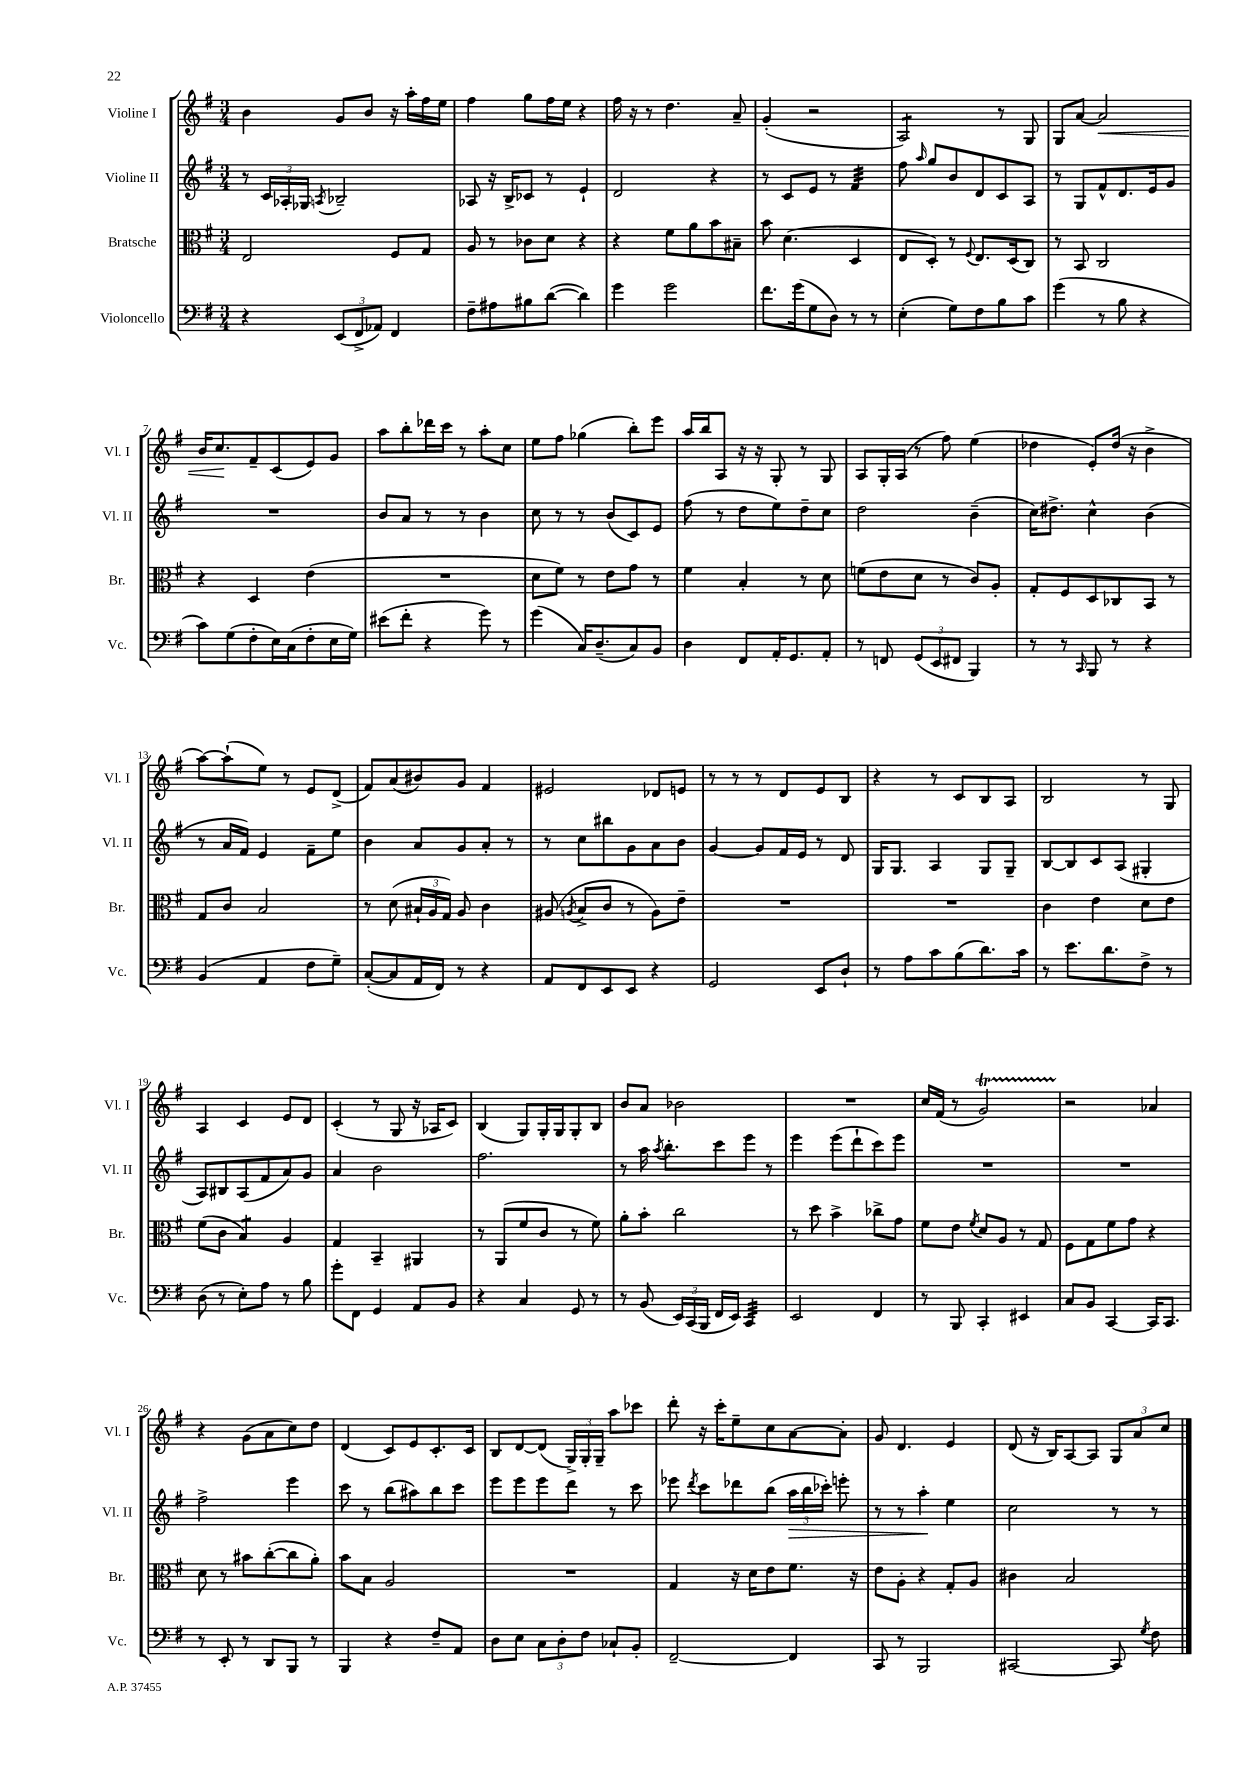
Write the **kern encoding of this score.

**kern	**kern	**kern	**kern
*staff4	*staff3	*staff2	*staff1
*clefF4	*clefC3	*clefG2	*clefG2
*k[f#]	*k[f#]	*k[f#]	*k[f#]
*M3/4	*M3/4	*M3/4	*M3/4
4r	2E	8r	4b
.	.	24c	.
.	.	24A-'	.
.	.	24G-	.
.	.	8qA	.
(12EE	.	2B-~	8g
12FF#^	.	.	.
.	.	.	8b
12AA-)	.	.	.
4FF#	8F#	.	16r
.	.	.	16aa'
.	8G	.	16ff#
.	.	.	16ee
=	=	=	=
8F#~	8A	8A-	4ff#
8A#	8r	16r	.
.	.	16B^	.
8B#	8c-	8c-	8gg
([8d	8d	8r	16ff#
.	.	.	16ee
4d])	4r	4e`	4r
=	=	=	=
4g	4r	2d	16ff#
.	.	.	16r
.	.	.	8r
2g	8f#	.	4.dd
.	8a	.	.
.	8b	4r	.
.	8B#~	.	8a~
=	=	=	=
8.f#	8b	8r	(4g'
.	(4.d	8c	.
(16g	.	.	.
8G	.	8e	2r
8D)	.	8r	.
8r	4D	4f#	.
8r	.	.	.
=	=	=	=
(4E'	8E	8ff#	2A)
.	.	16qqaa	.
.	8D')	8gg	.
8G)	8r	8b	.
.	8qqF#	.	.
8F#	8.E	8d	.
8B	.	8c	8r
.	(16D	.	.
8c	8C)	8A	8G
=	=	=	=
(4g	8r	8r	8G
.	8BB	8G	[8a
8r	2C	8f#^^	2a]
8B	.	8.d	.
4r	.	.	.
.	.	16e	.
.	.	8g	.
=	=	=	=
8c)	4r	2.r	16b
.	.	.	8.cc
(8G	.	.	.
8F#'	4D	.	8f#~
16E)	.	.	(8c
(16C	.	.	.
8F#'	(4e	.	8e)
16E	.	.	8g
16G)	.	.	.
=	=	=	=
(8e#	2.r	8b	8aa
8f#'	.	8a	8bb'
4r	.	8r	16ddd-
.	.	.	16ccc
.	.	8r	8r
8g)	.	4b	8aa'
8r	.	.	8cc
=	=	=	=
(4g	8d	8cc	8ee
.	8f#)	8r	8ff#
16C)	8r	8r	(4gg-
(8.D~	.	.	.
.	8e	(8b	.
8C)	8g	8c)	8bb')
8BB	8r	8e	8eee
=	=	=	=
4D	4f#	(8ff#	16aa
.	.	.	16bb
.	.	8r	8A
8FF#	4B'	8dd	16r
.	.	.	16r
16AA'	.	8ee)	8G'
8.GG	.	.	.
.	8r	8dd~	8r
8AA'	8d	8cc	8G
=	=	=	=
8r	(8f	2dd	8A
8FF	8e	.	16G'
.	.	.	(16A
(12GG	8d	.	8r
12EE	.	.	.
.	8r	.	8ff#)
12FF#	.	.	.
4BBB)	8c)	(4b~	(4ee
.	8A'	.	.
=	=	=	=
8r	8G'	16cc)	4dd-
.	.	8.dd#^	.
8r	8F#	.	.
16qqCC	.	.	.
8BBB	8D	4cc^^	8e')
8r	8C-	.	(16dd-
.	.	.	16r
4r	8BB	(4b	4b^
.	8r	.	.
=	=	=	=
(4BB	8G	8r	[8aa)
.	8c	16a	(8aa`]
.	.	16f#)	.
4AA	2B	4e	8ee)
.	.	.	8r
8F#	.	8f#~	8e
8G~)	.	8ee	(8d^
=	=	=	=
([8C'	8r	4b	8f#)
8C]	(8d	.	(8a
16AA	24B#`	8a	8b#)
.	24A	.	.
16FF#)	.	.	.
.	24G)	.	.
8r	8A	8g	8g
4r	4c	8a'	4f#
.	.	8r	.
=	=	=	=
8AA	(8A#	8r	2e#
.	8qA	.	.
8FF#	8B^	8cc	.
8EE	8c	8bb#	.
8EE	8r	8g	.
4r	8A)	8a	8d-
.	8e~	8b	8e
=	=	=	=
2GG	2.r	[4g	8r
.	.	.	8r
.	.	8g]	8r
.	.	16f#	8d
.	.	16e	.
8EE	.	8r	8e
8D`	.	8d	8B
=	=	=	=
8r	2.r	16G	4r
.	.	8.G	.
8A	.	.	.
8c	.	4A	8r
(8B	.	.	8c
8.d)	.	8G	8B
.	.	8G~	8A
16c	.	.	.
=	=	=	=
8r	4c	[8B	2B
8.e	.	8B]	.
.	4e	8c	.
8.d	.	.	.
.	.	(8A	.
8F#^	8d	4G#'	8r
8r	8e	.	8G
=	=	=	=
(8D	(8f#	8A)	4A
8r	8c	8B#	.
8E')	4B)	(8A	4c
8A	.	8f#	.
8r	4A	8a)	8e
8B	.	8g	8d
=	=	=	=
8g'	4G	4a	(4c'
8FF#	.	.	.
4GG	4BB~	2b	8r
.	.	.	8G
8AA	4AA#	.	16r
.	.	.	16A-
8BB	.	.	8c)
=	=	=	=
4r	8r	2.ff#	(4B
.	(8AA	.	.
4C	8f#	.	8G)
.	8c	.	16G'
.	.	.	16G
8GG	8r	.	8G'
8r	8f#)	.	8B
=	=	=	=
8r	8a'	8r	8b
(8BB	8b'	16aa	8a
.	.	8qaa	.
.	.	8.bb'	.
24EE)	2cc	.	2b-
(24CC	.	.	.
24BBB	.	.	.
16FF#	.	8ccc	.
16EE)	.	.	.
4CC	.	8eee	.
.	.	8r	.
=	=	=	=
2EE	8r	4eee	2.r
.	8dd	.	.
.	4b^	(8eee	.
.	.	8ddd`	.
4FF#	8cc-^	8ccc)	.
.	8g	8eee	.
=	=	=	=
8r	8f#	2.r	16cc
.	.	.	(16f#
8BBB	8e	.	8r
.	8qf#	.	.
4CC'	8d	.	2g)
.	8A	.	.
4EE#	8r	.	.
.	8G	.	.
=	=	=	=
8C	8F#	2.r	2r
8BB	8G	.	.
[4CC	8f#	.	.
.	8g	.	.
16CC]	4r	.	4a-
8.CC	.	.	.
=	=	=	=
8r	8d	2ff#^	4r
8EE'	8r	.	.
8r	8b#	.	(8g
8DD	([8cc'	.	8a
8BBB	8cc]	4eee	8cc)
8r	8a')	.	8dd
=	=	=	=
4BBB	8b	8ccc	(4d
.	8B	8r	.
4r	2A	(8bb	8c)
.	.	8aa#)	8e
8F#~	.	8bb	8.c'
8AA	.	8ccc	.
.	.	.	16c
=	=	=	=
8D	2.r	8eee	8B
8E	.	8eee	[8d
12C	.	8eee	(8d]
12D'	.	.	.
.	.	8ddd	24G^)
12F#	.	.	24G'
.	.	.	24G~
8C-`	.	8r	8aa
8BB'	.	8ccc	8ccc-
=	=	=	=
[2FF#~	4G	8eee-	8ddd'
.	.	8qddd	.
.	.	8ccc	16r
.	.	.	16ccc'
.	16r	8ddd-	8ee~
.	16d	.	.
.	8e	(8bb	8cc
4FF#]	8.f#	24aa	[8a
.	.	24bb	.
.	.	24ccc-')	.
.	.	8eee'	8a']
.	16r	.	.
=	=	=	=
8CC	8e	8r	8g
8r	8A'	8r	4.d
2BBB	4r	4aa'	.
.	8G'	4ee	4e
.	8A	.	.
=	=	=	=
[2CC#	4c#	2cc	(8d
.	.	.	16r
.	.	.	16B)
.	2B	.	[8A
.	.	.	8A]
8CC#]	.	8r	12G
.	.	.	12a
8qG	.	.	.
8F#	.	8r	.
.	.	.	12cc
==	==	==	==
*-	*-	*-	*-
